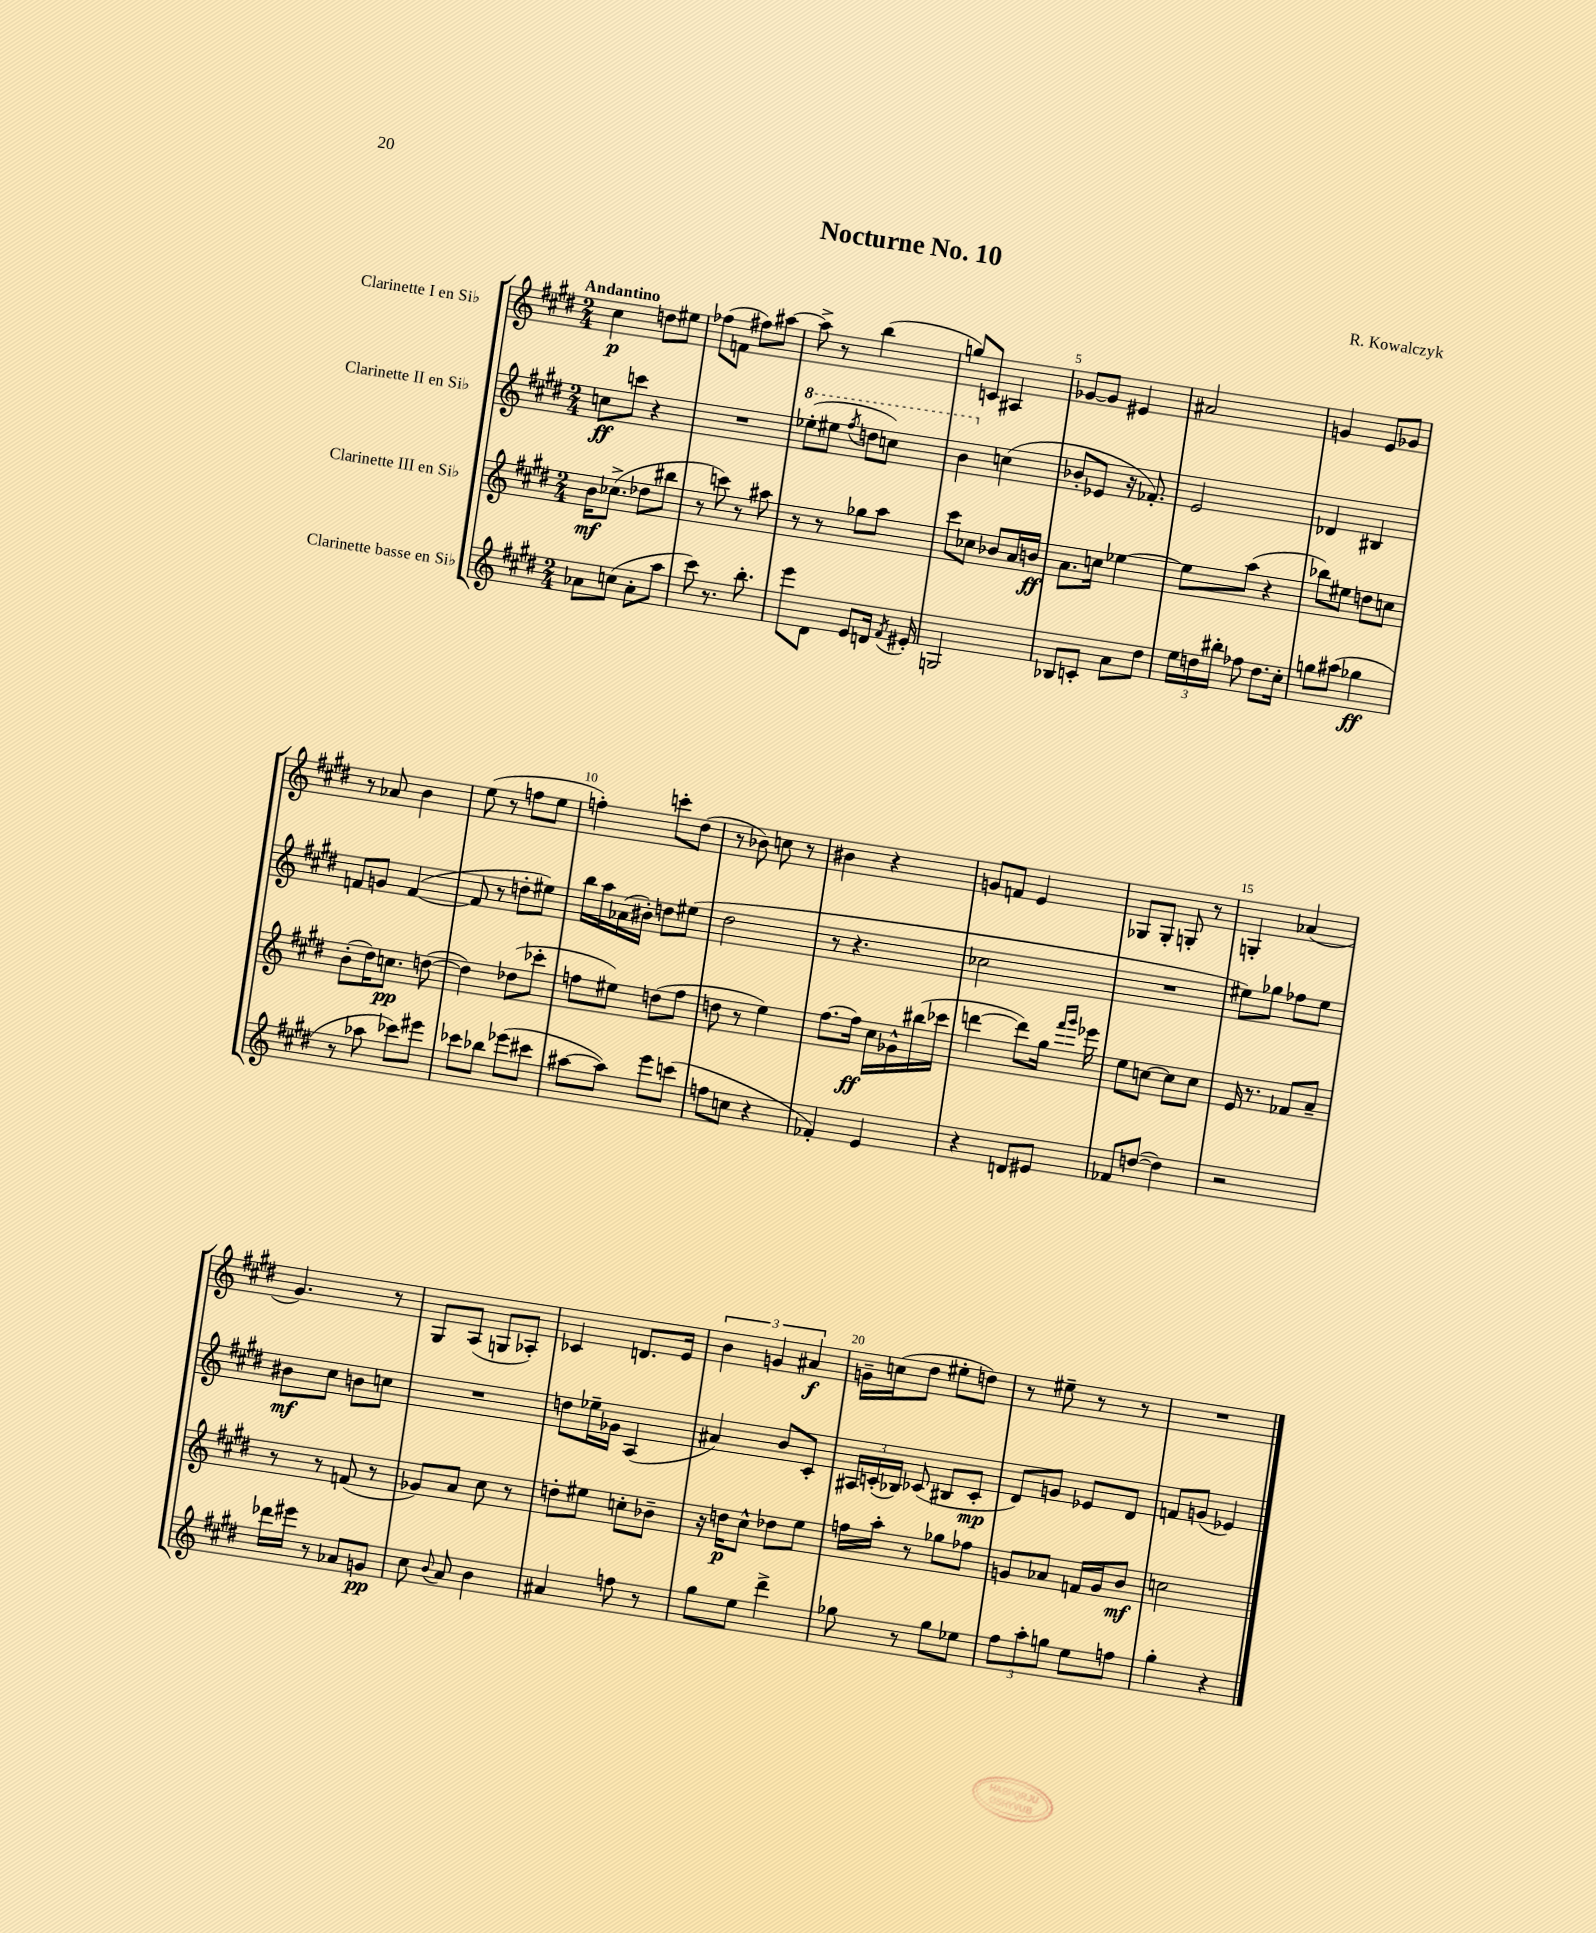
\header { title = "Nocturne No. 10" composer = "R. Kowalczyk" }
<<
\new StaffGroup <<
\new Staff = "s0" \with { instrumentName = "Clarinette I en Sib" } {
    \clef treble \key e \major \numericTimeSignature \time 2/4 \tempo "Andantino"
    \autoBeamOff cis''4\p d''8[ eis''8] |
    fes''8[( f'8] fis''8[) ais''8]~ |
    ais''8-> r8 b''4( |
    g''8[) c'8] ais4 |
    ges'8[~ ges'8] eis'4 |
    ais'2 |
    g'4 e'8[ ges'8] |
    r8 aes'8 b'4 |
    e''8( r8 f''8[ e''8] |
    f''4-.) c'''8[-. dis''8]( |
    r8 bes'8) c''8 r8 |
    bis'4 r4 |
    g'8[ f'8] e'4 |
    ges8[ ges8]-. g8-. r8 |
    g4-. aes'4( |
    gis'4.) r8 |
    gis8[ a8]( g8[ aes8]-.) |
    ces'4 d'8.[ e'16] |
    \tuplet 3/2 { b'4 g'4 ais'4\f } |
    g'16[-- c''16( dis''8] eis''8[-. d''8]) |
    r8 eis''8-- r8 r8 |
    R2 \bar "|." |
}
\new Staff = "s1" \with { instrumentName = "Clarinette II en Sib" } {
    \clef treble \key e \major \numericTimeSignature \time 2/4
    \autoBeamOff c''8[\ff c'''8] r4 |
    R2 |
    \ottava #1 ees'''8[-.( eis'''8] \acciaccatura { fis'''8 } d'''8[ c'''8]) |
    b''4 \ottava #0 c''4( |
    bes'8[-. ees'8] r16 fes'8.-.) |
    e'2 |
    des'4 bis4 |
    f'8[ g'8] f'4~( |
    f'8 r8 d''8[-. eis''8]) |
    b''16[ a''16 aes'16( bis'16]-.) d''8[ eis''8]( |
    dis''2 |
    r8 r4. |
    ces''2 |
    R2 |
    eis''8[) ges''8] fes''8[ eis''8] |
    bis'8[\mf cis''8] b'8[ c''8] |
    R2 |
    d''8[ ees''16-- ges'16] a4( |
    ais'4) b'8[ cis'8]-. |
    \tuplet 3/2 { ais16[ c'16-.( bes16]) } ces'8( bis8[ ces'8]-.\mp |
    dis'8[) g'8] ees'8[ dis'8] |
    f'8[ g'8]( ees'4) \bar "|." |
}
\new Staff = "s2" \with { instrumentName = "Clarinette III en Sib" } {
    \clef treble \key e \major \numericTimeSignature \time 2/4
    \autoBeamOff b'16[\mf ces''8.]->( des''8[ bis''8] |
    r8 c'''8) r8 ais''8 |
    r8 r8 ges''8[ a''8] |
    cis'''8[ ces''8] bes'8[ a'16 b'16]\ff |
    a'8.[ c''16] ees''4~ |
    ees''8[ a''8]( r4 |
    bes''8[) eis''8] d''8[ c''8] |
    b'8[-.( dis''16) c''8.]\pp d''8~( |
    d''4) des''8[( ces'''8]-. |
    f''8[ eis''8]) d''8[( f''8] |
    d''8 r8 e''4) |
    fis''8.[~ fis''16]\ff cis''16[ ges'16-^ bis''16( ces'''16] |
    d'''4~ d'''8[) gis''16] \grace { fis'''16[ gis'''16] } ees'''16 |
    e''8[ c''8]~ c''8[ c''8] |
    e'16 r8. fes'8[ a'8]-- |
    r8 r8 f'8( r8 |
    ges'8[) a'8] cis''8 r8 |
    d''8[-. eis''8] c''8[-. bes'8]-- |
    r16 d''16[\p cis''8]-^ des''8[ e''8] |
    f''16[ a''16]-. r8 ges''8[ fes''8] |
    g'8[ aes'8] f'16[ g'16 b'8]\mf |
    c''2 \bar "|." |
}
\new Staff = "s3" \with { instrumentName = "Clarinette basse en Sib" } {
    \clef treble \key e \major \numericTimeSignature \time 2/4
    \autoBeamOff aes'8[ c''8]( aes'8[-. a''8] |
    cis'''8) r8. b''8.-. |
    e'''8[ dis'8] e'8[ d'16] \acciaccatura { fis'8 } eis'16-. |
    g2 |
    bes8[ c'8]-. a'8[ dis''8] |
    \tuplet 3/2 { e''16[ d''16 bis''16]-. } fes''8 d''8.[ cis''16]-. |
    g''8[ ais''8]( ges''4\ff |
    r8 aes''8 ces'''8[) eis'''8] |
    ces'''8[ bes''8] ees'''8[( cis'''8] |
    ais''8[~ ais''8]) e'''8[ c'''8]( |
    f''8[ c''8] r4 |
    fes'4-.) e'4 |
    r4 d'8[ eis'8] |
    fes'8[ d''8]~( d''4) |
    r2 |
    des'''16[ eis'''16] r8 aes'8[ g'8]\pp |
    cis''8 \appoggiatura { b'8 } a'8 b'4 |
    ais'4 f''8 r8 |
    gis''8[ e''8] dis'''4-> |
    ges''8 r8 ges''8[ ees''8] |
    \tuplet 3/2 { fis''8[ a''8-. g''8] } e''8[ f''8] |
    gis''4-. r4 \bar "|." |
}
>>
>>
\layout { \context { \Score \override BarNumber.break-visibility = ##(#f #t #t) barNumberVisibility = #(every-nth-bar-number-visible 5) } }
